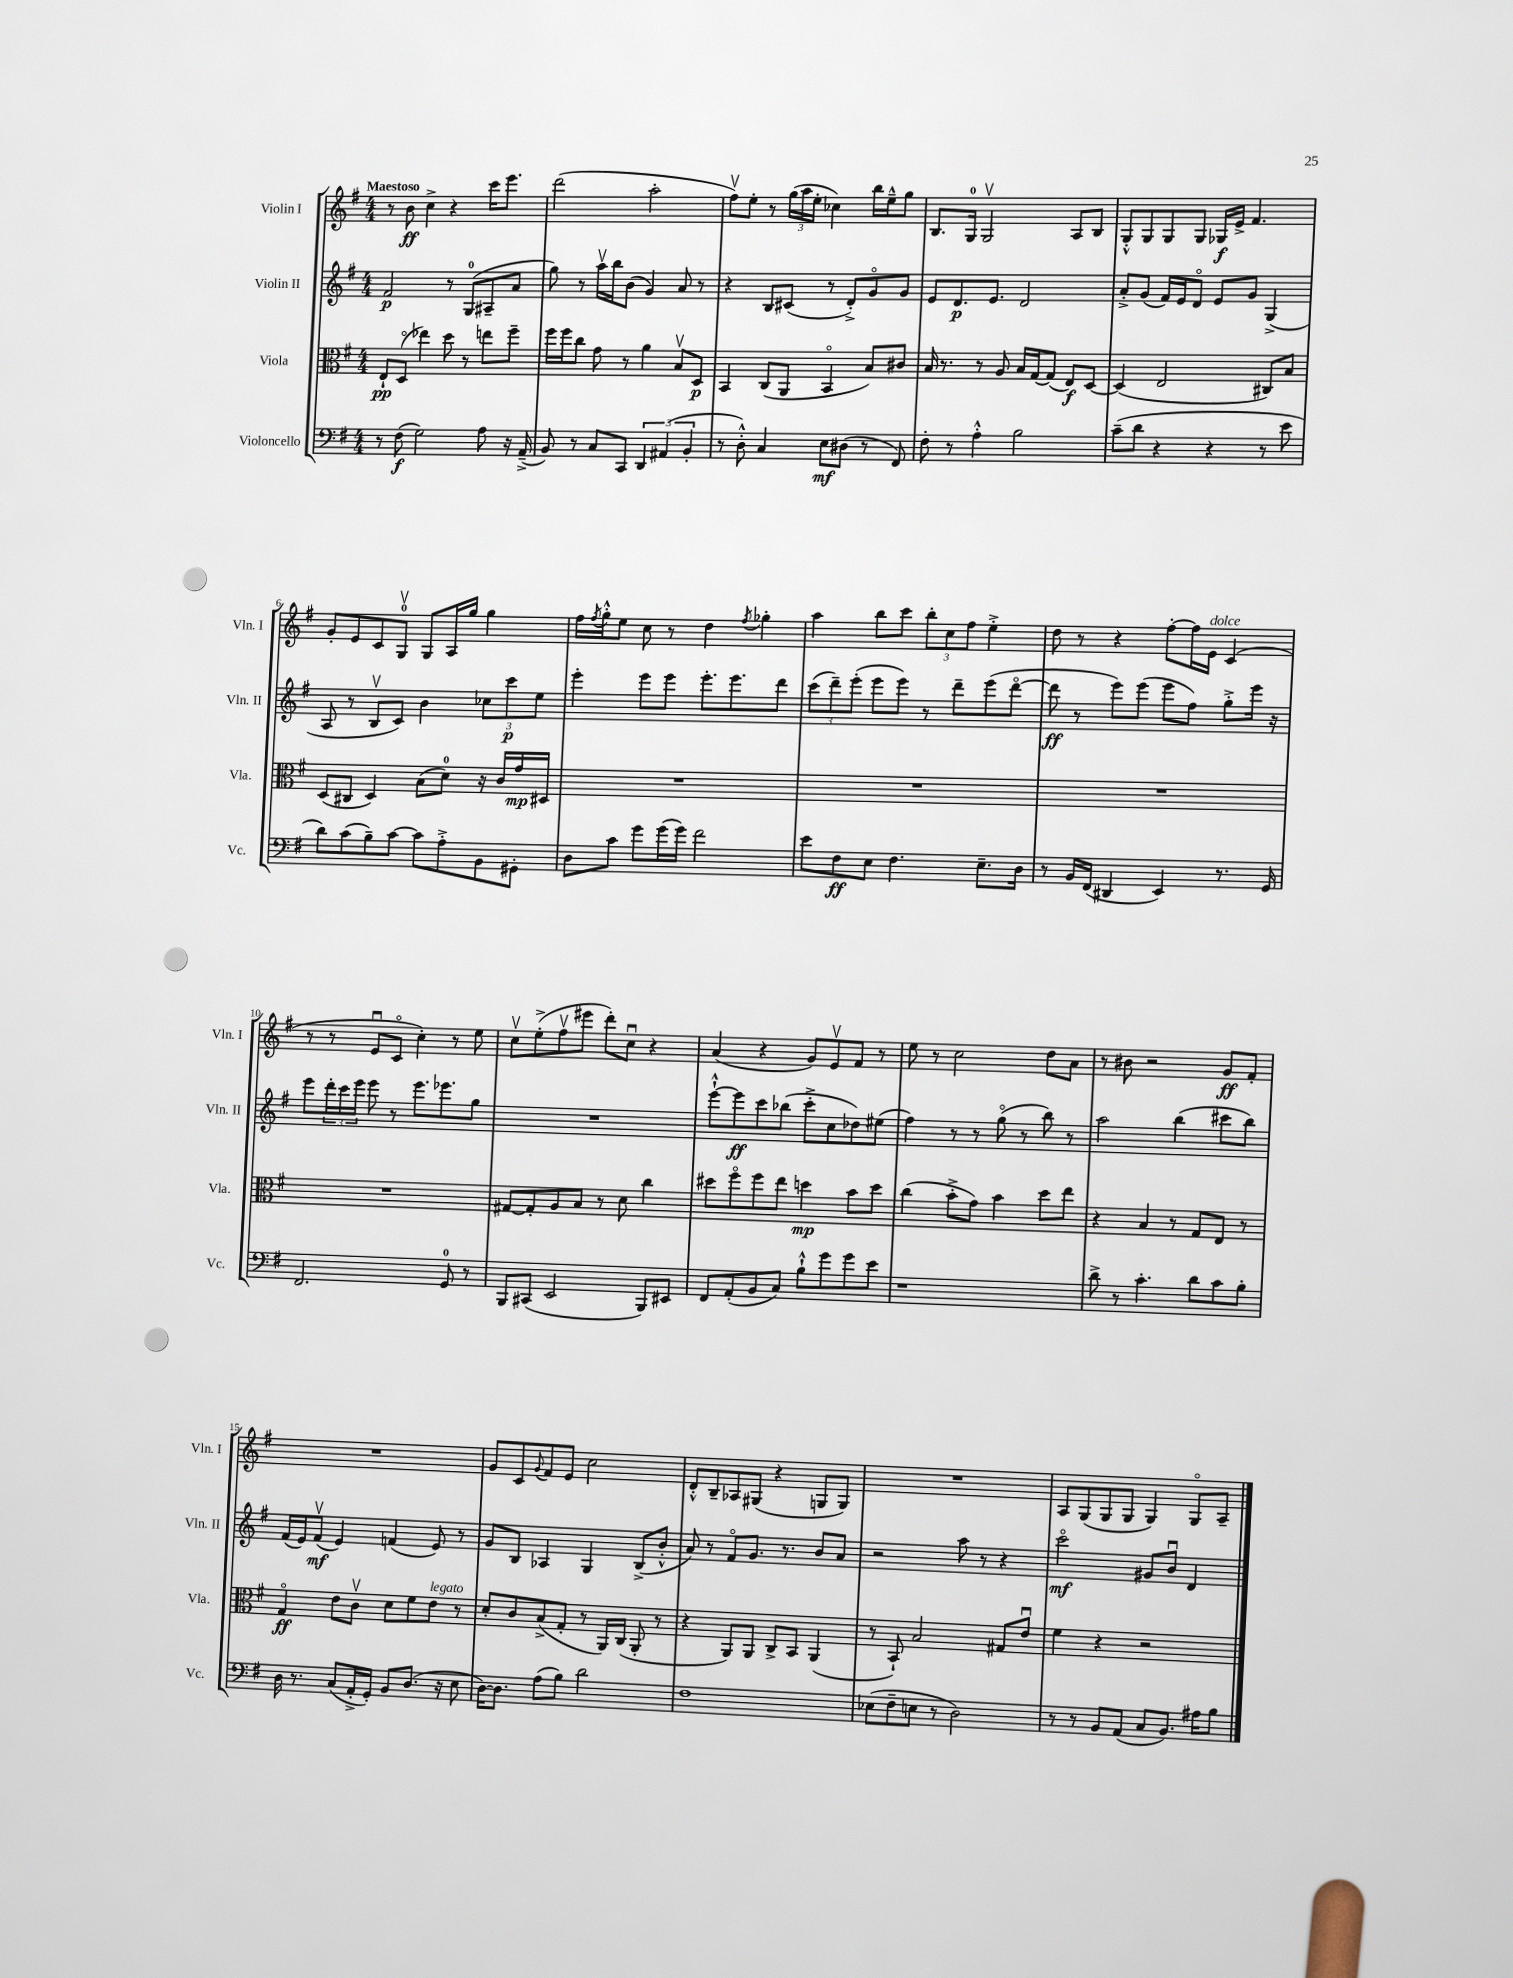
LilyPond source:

<<
\new StaffGroup <<
\new Staff = "s0" \with { instrumentName = "Violin I" shortInstrumentName = "Vln. I" } {
    \clef treble \key g \major \numericTimeSignature \time 4/4 \tempo "Maestoso"
    r8 b'8\ff c''4-> r4 c'''16 e'''8. |
    d'''2( a''2-. |
    fis''8\upbow) e''8-. r8 \tuplet 3/2 { g''16( a''16 e''16-. } ces''4) b''16 e''16---^ g''8 |
    b8. g16-0 g2\upbow a8 b8 |
    g8-.-^ g8 g8 g8 ges16\f e'16-> fis'4. |
    g'8-. e'8 c'8 g8-0\upbow g8 a16 g''16 g''4 |
    fis''16 \acciaccatura { fis''8 } g''16-.-^ e''8 c''8 r8 d''4 \acciaccatura { fis''8 } ges''4-. |
    a''4 b''8 c'''8 \tuplet 3/2 { b''8-. c''8 fis''8 } e''4-.-> |
    d''8 r8 r4 fis''8~-. fis''16 e'16^\markup { \italic "dolce" } c'4( |
    r8 r8 e'8\downbow c'8\flageolet c''4-.) r8 e''8 |
    c''8\upbow e''8-.->( fis''8\upbow eis'''8 d'''8-.) c''8\downbow r4 |
    a'4( r4 g'8) e'8\upbow fis'8 r8 |
    e''8 r8 c''2 d''8 a'8 |
    r8 bis'8 r2 g'8\ff fis'8-. |
    R1 |
    g'8 c'8 \appoggiatura { g'8 } fis'8 e'8 c''2 |
    d'8-.-^ b8-- aes8 gis8( r4 g8 g8) |
    R1 |
    a8 g8( g8 g8 g4) g8\flageolet a8-- \bar "|." |
}
\new Staff = "s1" \with { instrumentName = "Violin II" shortInstrumentName = "Vln. II" } {
    \clef treble \key g \major \numericTimeSignature \time 4/4
    fis'2\p r8 g8-0( ais8-- a'8 |
    g''8) r8 a''16\upbow b''16 b'8( g'4) a'8 r8 |
    r4 b8 cis'8( r8 d'8-.->) g'8\flageolet g'8 |
    e'8 d'8.\p e'8. d'2 |
    a'8-.-> g'8( fis'16) e'16 d'8\flageolet e'8 g'8 g4->( |
    a8 r8 b8\upbow c'8) b'4 \tuplet 3/2 { ces''8 c'''8\p e''8 } |
    e'''4-. e'''8 e'''8 e'''8.-. e'''8. d'''8 |
    \tuplet 3/2 { c'''8( d'''8--) e'''8-.( } e'''8 e'''8) r8 d'''8-- e'''8( d'''8~\flageolet |
    d'''8\ff r8 e'''8) e'''8( e'''8 fis''8) g''8-.-> e'''16 r16 |
    e'''8 \tuplet 3/2 { d'''16-. c'''16 e'''16 } e'''8 r8 e'''8. ees'''8. g''8 |
    R1 |
    e'''8~-!-^ e'''8\ff c'''8 bes''8( c'''8-.-> c''8 des''8) eis''8( |
    fis''4) r8 r8 g''8\flageolet( r8 b''8) r8 |
    a''2 b''4( cis'''8 b''8) |
    fis'16( e'16) fis'8\upbow\mf( e'4) f'4( e'8) r8 |
    g'8 b8 aes4 g4 b8->( b'8-.-^ |
    a'8) r8 fis'8\flageolet g'8. r8. b'8 a'8 |
    r2 a''8 r8 r4 |
    c'''2\flageolet\mf gis'8 b'8\downbow d'4 \bar "|." |
}
\new Staff = "s2" \with { instrumentName = "Viola" shortInstrumentName = "Vla." } {
    \clef alto \key g \major \numericTimeSignature \time 4/4
    e8-!\pp d8\flageolet( ees''4) d''8 r8 e''8 fis''8-- |
    fis''16 fis''16 c''8 g'8 r8 a'4 b8\upbow d8\p |
    b,4 c8( a,8 b,4\flageolet b8) cis'8 |
    b16 r8. r8 a8 b16 g16~ g8( e8\f) d8~ |
    d4( e2 cis8) b8 |
    d8( cis8 d4) b8( d'8-0) r16 c'16 g'16\mp dis16 |
    R1 |
    R1 |
    R1 |
    R1 |
    gis8~ gis8-. a8 b8 r8 d'8 c''4 |
    dis''8 fis''8\flageolet fis''8 e''8 d''4\mp b'8 d''8 |
    c''4( b'8-.-> g'8) b'4 d''8 e''8 |
    r4 b4 r8 g8 e8 r8 |
    g4\flageolet\ff e'8 c'8\upbow d'8 fis'8 e'8^\markup { \italic "legato" } r8 |
    d'8-. c'8 b8->( g8-. r8 a,16) c16( a,8-. r8 |
    r4 a,8) a,8 c8-> b,8 a,4( |
    r8 b,8-!) b2 gis8 e'8\downbow |
    fis'4 r4 r2 \bar "|." |
}
\new Staff = "s3" \with { instrumentName = "Violoncello" shortInstrumentName = "Vc." } {
    \clef bass \key g \major \numericTimeSignature \time 4/4
    r8 fis8\f( g2) a8 r16 a,16--->( |
    b,8) r8 c8 c,8 \tuplet 3/2 { d,4 ais,4( b,4-. } |
    r8 d8-.-^) c4 e8\mf dis8( r8 fis,8) |
    fis8-. r8 a4-.-^ b2 |
    c'8--( d'8 r4 r4 r8 e'8 |
    d'8) c'8( b8--) c'8~ c'8 a8-.-> b,8 gis,8-. |
    d8 c'8 g'8 g'16( g'16) fis'2 |
    e'8 fis8\ff e8 fis4. e8.-- d16 |
    r8 b,16 fis,16( dis,4 e,4) r8. g,16 |
    fis,2. g,8-0 r8 |
    b,,8 cis,8( e,2 b,,8) eis,8 |
    fis,8 a,8-.( b,8 c8) b8-!-^ g'8 g'8 e'8 |
    r1 |
    d'8-> r8 c'4.-. d'8 c'8 b8-. |
    d16 r8. c8( a,16-.-> g,16-.) b,8 d8.( r16 e8 |
    d16~) d8. a8( b8) d'2 |
    fis1 |
    ees8( fis8-- e8 r8 d2) |
    r8 r8 b,8 a,8( c8 b,8.) ais16 b8 \bar "|." |
}
>>
>>
